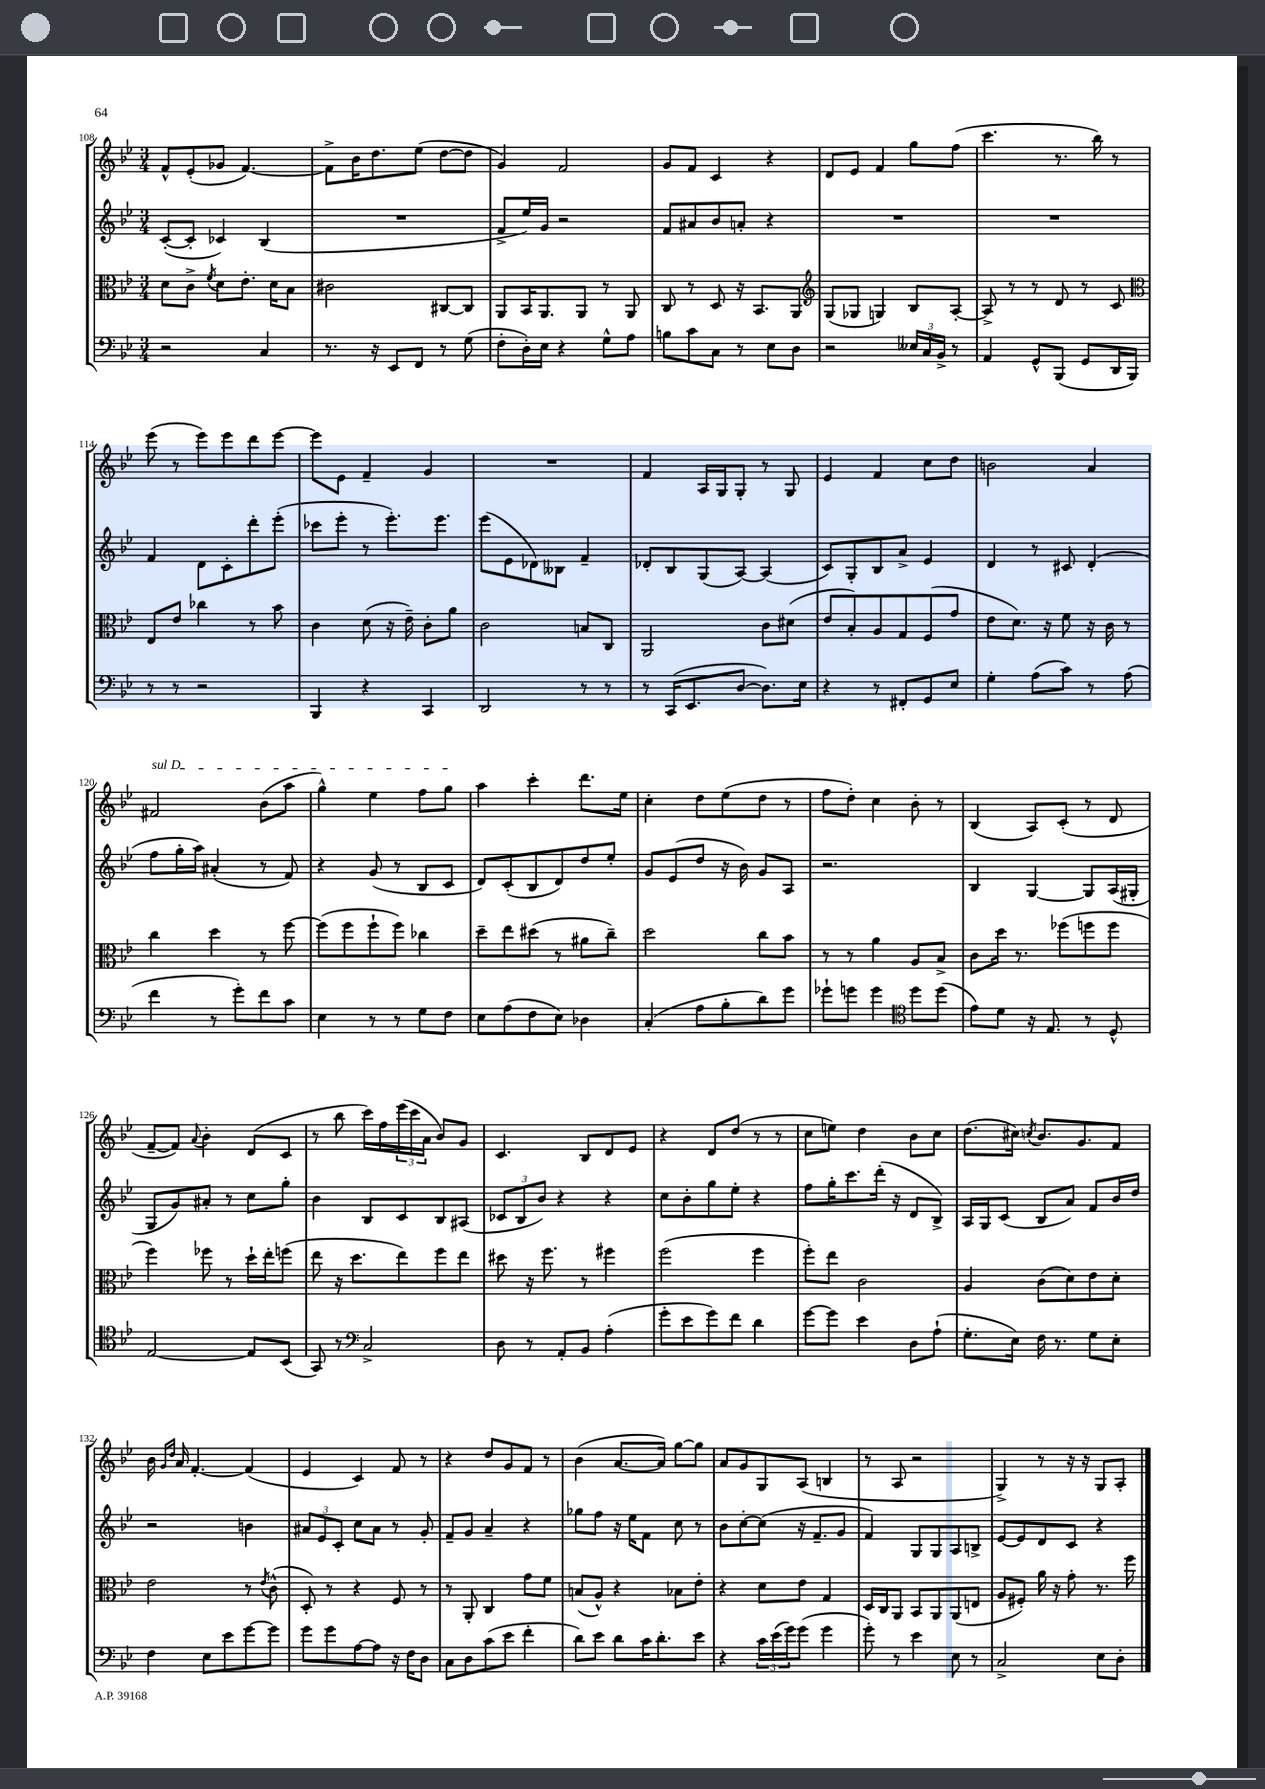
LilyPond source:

<<
\new StaffGroup <<
\new Staff = "s0" {
    \clef treble \key bes \major \numericTimeSignature \time 3/4
    f'8-^ ees'8-.( ges'8 f'4.~) |
    f'8-> bes'16 d''8. ees''8( d''8~ d''8 |
    g'4) f'2 |
    g'8 f'8 c'4 r4 |
    d'8 ees'8 f'4 g''8 f''8( |
    c'''4. r8. bes''16) r8 |
    ees'''8( r8 ees'''8) ees'''8 d'''8 ees'''8~ |
    ees'''8 ees'8 f'4-- g'4 |
    R2. |
    f'4 a16 g16 g8-. r8 g8 |
    ees'4 f'4 c''8 d''8 |
    b'2 a'4 |
    \once \override TextSpanner.bound-details.left.text = \markup { \italic "sul D" } fis'2\startTextSpan bes'8( a''8 |
    g''4-^) ees''4 f''8 g''8\stopTextSpan |
    a''4 c'''4-. d'''8. ees''16 |
    c''4-. d''8 ees''8( d''8 r8 |
    f''8 d''8-.) c''4 bes'8-. r8 |
    bes4( a8) c'8-.( r8 d'8 |
    f'8~-- f'8) \appoggiatura { a'8 } bes'4-. d'8( c'8 |
    r8 bes''8 c'''16) f''16 \tuplet 3/2 { ees'''16( c'''16 a'16 } bes'8) g'8 |
    c'4. bes8 d'8 ees'8 |
    r4 d'8 d''8( r8 r8 |
    c''8 e''8) d''4 bes'8 c''8 |
    d''8.( cis''16) \acciaccatura { c''8 } bes'8. g'8. f'8 |
    bes'16 \grace { g'16 d''16 } a'16 f'4.~-. f'4( |
    ees'4 c'4) f'8 r8 |
    r4 d''8 g'8 f'8 r8 |
    bes'4( a'8.~ a'16) g''8~ g''8 |
    a'8 g'8 g8 a8( b4 |
    r8 a8 r2 |
    g4->) r8 r16 r16 g8 a8-. \bar "|." |
}
\new Staff = "s1" {
    \clef treble \key bes \major \numericTimeSignature \time 3/4
    c'8~-.( c'8-. ces'4) bes4( |
    R2. |
    f'8-> ees''16) g'16 r2 |
    f'8 ais'8 bes'8 a'8-. r4 |
    R2. |
    R2. |
    f'4 d'8 c'8-. d'''8-. ees'''8-.( |
    ces'''8 ees'''8-. r8 ees'''8.-.) ees'''8. |
    ees'''8( ees'8 des'8) beses8 f'4-- |
    des'8-. bes8 g8( a8~) a4( |
    c'8) g8-. bes8 a'8-> ees'4 |
    d'4 r8 cis'8 d'4-.( |
    f''8 g''16-. a''16) ais'4-.( r8 f'8) |
    r4 g'8( r8 bes8 c'8 |
    d'8) c'8-.( bes8 d'8) d''8 ees''8-. |
    g'8 ees'8( d''8 r16 bes'16) g'8 a8 |
    r2. |
    bes4 g4~ g8 a16( gis16-. |
    g8 g'8) ais'8-. r8 c''8 g''8-. |
    bes'4 bes8 c'8 bes8 ais8( |
    \tuplet 3/2 { ces'8 bes8 bes'8) } r4 r4 |
    c''8 bes'8-. g''8 ees''8-. r4 |
    f''8 g''16-. c'''8. d'''16-.( r16 d'8 bes8->) |
    a16 g16 c'8( bes8 a'8) f'8 bes'16 d''16 |
    r2 b'4 |
    \tuplet 3/2 { ais'8 ees'8 c'8-. } c''8 ais'8 r8 g'8-. |
    f'8-- g'8 a'4-- r4 |
    ges''8 f''8 r16 ees''16 f'8 c''8 r8 |
    bes'8 c''8~-. c''8( r16 f'8.-- g'8 |
    f'4) g8 g8 a8 b8-> |
    ees'8~ ees'8 d'8 c'8 r4 \bar "|." |
}
\new Staff = "s2" {
    \clef alto \key bes \major \numericTimeSignature \time 3/4
    d'8 c'8-> \acciaccatura { f'8 } d'8 ees'8.-. d'16 bes8 |
    cis'2 cis8~ cis8 |
    a,8 bes,16 a,8. a,8 r8 a,8 |
    c8 r8 d8 r16 bes,8. a,8 |
    \clef treble g8( ges8 g4) bes8 a8~-. |
    a8-> r8 r8 d'8 r8 c'8 |
    \clef alto ees8 ees'8 ces''4 r8 bes'8 |
    c'4 d'8( r16 ees'16--) c'8-. a'8 |
    c'2 b8 c8 |
    a,2 c'8 dis'8( |
    ees'8 bes8-.) a8 g8 f8( g'8 |
    ees'8 d'8.) r16 f'8 r16 c'16 r8 |
    c''4 d''4 r8 f''8~ |
    f''8( f''8 f''8-! f''8) ces''4 |
    d''8-- ees''8 dis''8( r8 ais'8 c''8--) |
    d''2 c''8 bes'8 |
    r8 r8 a'4 a8 bes8-> |
    c'8 d''16 r8. fes''8( f''8 f''8 |
    f''4) fes''8 r8 d''16-! ees''16-. f''8( |
    ees''8 r16 d''8. ees''8) f''8 ees''8 |
    dis''8 r16 f''8. r8 fis''4 |
    f''2( f''4 |
    f''8-.) ees''8 c'2 |
    a4 c'8( d'8) ees'8 d'8-. |
    ees'2 r8 \acciaccatura { ees'8 } c'8-^( |
    d8-.) r8 r4 f8 r8 |
    r8 a,8-. c4 g'8 f'8 |
    b8( a8-^) r4 bes8 ees'8-. |
    r4 d'8 ees'8 g4 |
    d16 c16 a,8 bes,8 a,8 a,8( e8 |
    a8 fis8-.) a'16 r16 g'8-. r8. f''16 \bar "|." |
}
\new Staff = "s3" {
    \clef bass \key bes \major \numericTimeSignature \time 3/4
    r2 c4 |
    r8. r16 ees,8 f,8 r8 g8( |
    f8-. d16-.) ees16 r4 g8-^ a8 |
    b8 c'8 c8 r8 ees8 d8 |
    r2 \tuplet 3/2 { eeses16 c16 bes,16-> } r8 |
    a,4 g,8-^ bes,,8( g,8 d,16 bes,,16) |
    r8 r8 r2 |
    bes,,4 r4 c,4 |
    d,2 r8 r8 |
    r8 c,16( ees,8. d8~ d8.) ees16 |
    r4 r8 fis,8-. g,8 ees8 |
    g4-. a8( c'8) r8 a8( |
    f'4 r8 g'8-.) f'8 c'8 |
    ees4 r8 r8 g8 f8 |
    ees8 a8( f8 ees8) des4 |
    c4-.( a8 bes8-. d'8) g'8 |
    ges'8-! g'8 g'4 \clef tenor d''8 d''8( |
    ees'8) d'8 r16 ees8. r8 d8-^ |
    ees2~ ees8 bes,8( |
    g,8) r8 \clef bass c2-> |
    d8 r8 a,8-. bes,8 a4-.( |
    g'8-. ees'8 g'8) f'8 d'4 |
    g'8~ g'8 ees'4 d8 a8-!( |
    g8.-. ees16) f16 r8. g8 ees8-. |
    f4 ees8 ees'8 g'8~ g'8 |
    g'8 g'8 a8~ a8 r16 f16 d8 |
    c8 d8 c'8( ees'8 f'4-. |
    d'8) ees'8 d'8 c'16 d'8.-. ees'8 |
    r4 \tuplet 3/2 { c'16 ees'16( g'16) } g'8( g'4 |
    g'8-.) r8 ees'4 ees8 r8 |
    c2-> ees8 d8-. \bar "|." |
}
>>
>>
\layout { \context { \Score currentBarNumber = #108 } }
